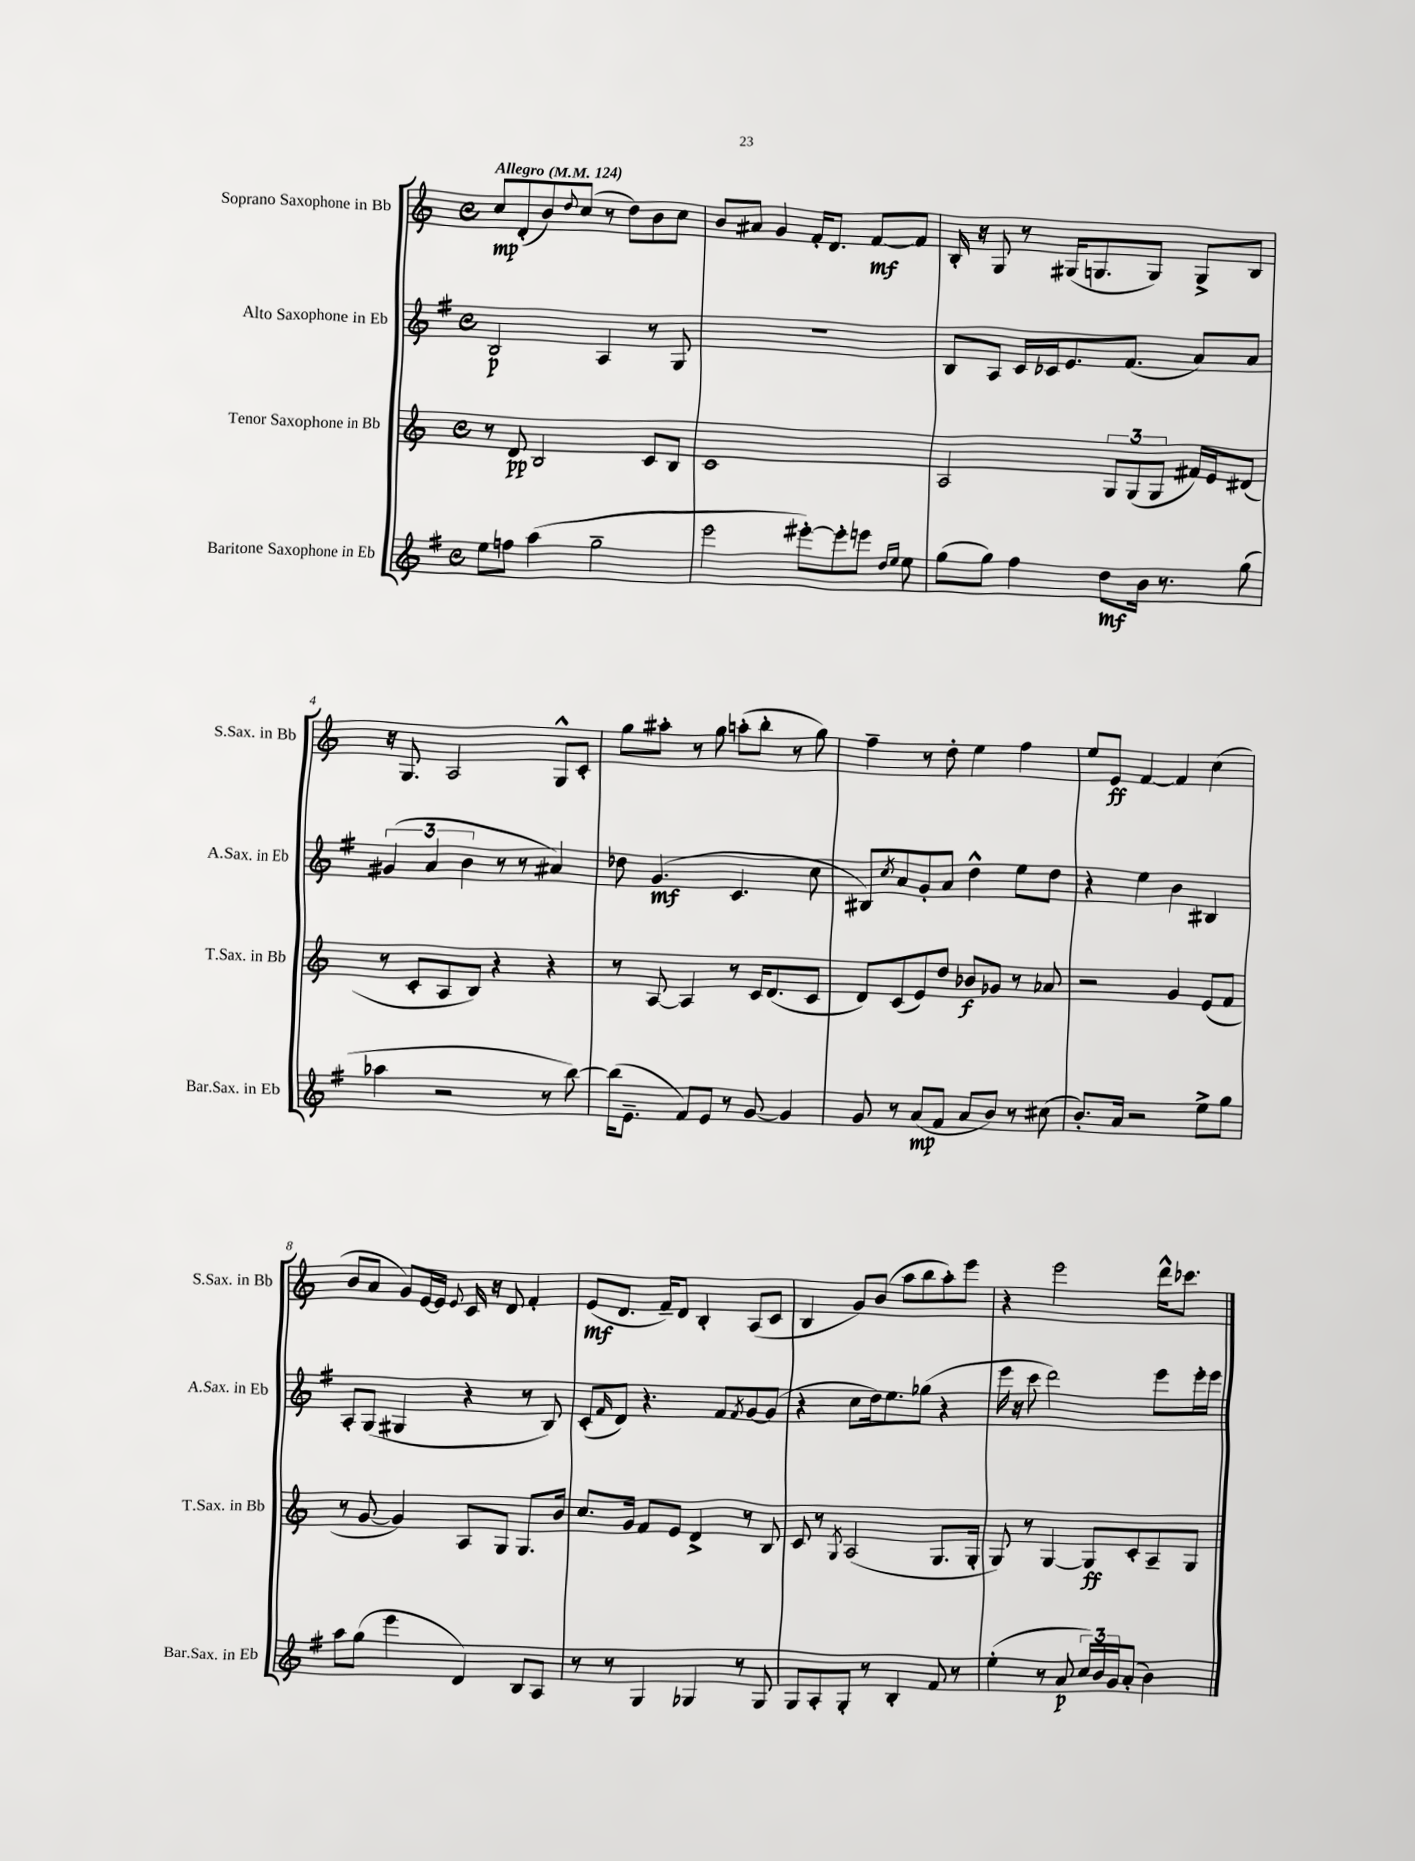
<<
\new StaffGroup <<
\new Staff = "s0" \with { instrumentName = "Soprano Saxophone in Bb" shortInstrumentName = "S.Sax. in Bb" } {
    \clef treble \key c \major \defaultTimeSignature \time 4/4 \tempo "Allegro" 4 = 124
    c''8\mp d'8-.( b'8) \appoggiatura { d''8 } c''8( r8 d''8) b'8 c''8 |
    b'8 ais'8 g'4 f'16-. d'8. f'8~\mf f'8 |
    b16-. r16 g8 r8 gis16( g8. g8) g8-> b8 |
    r16 g8. a2 g8-^ c'8-. |
    g''8 ais''8-. r8 g''8 a''8-.( b''8-. r8 g''8) |
    f''4-- r8 d''8-. e''4 f''4 |
    e''8 e'8\ff f'4~ f'4 c''4( |
    b'8 a'8 g'8) e'16~ e'16 \appoggiatura { e'8 } c'16 r16 d'8 f'4-. |
    e'8\mf( d'8. f'16--) d'8 b4-. a8( c'8 |
    b4 g'8) b'8( a''8 b''8 a''8-.) e'''8 |
    r4 e'''2 d'''16-^ ces'''8. \bar "|." |
}
\new Staff = "s1" \with { instrumentName = "Alto Saxophone in Eb" shortInstrumentName = "A.Sax. in Eb" } {
    \clef treble \key g \major \defaultTimeSignature \time 4/4
    b2\p a4 r8 g8 |
    R1 |
    b8 a8 c'16 ces'16 e'8. fis'8.( a'8) a'8 |
    \tuplet 3/2 { gis'4( a'4 b'4 } r8 r8 ais'4) |
    des''8 g'4.\mf( c'4. c''8 |
    bis8) \acciaccatura { c''8 } a'8 g'8-. a'8 d''4-^ e''8 d''8 |
    r4 e''4 b'4 bis4 |
    a8-. g8( gis4 r4 r8 b8) |
    c'8-.( \grace { fis'16 } d'8) r4. fis'8 \acciaccatura { fis'8 } g'8~ g'8( |
    r4 c''8 d''16) e''8. ges''8( r4 |
    e'''16 r16 c'''8 d'''2) e'''8 e'''16-. e'''16 \bar "|." |
}
\new Staff = "s2" \with { instrumentName = "Tenor Saxophone in Bb" shortInstrumentName = "T.Sax. in Bb" } {
    \clef treble \key c \major \defaultTimeSignature \time 4/4
    r8 d'8\pp b2 c'8 b8 |
    c'1 |
    a2 \tuplet 3/2 { g8 g8( g8 } fis'16) e'16 dis'8( |
    r8 c'8-. a8 b8) r4 r4 |
    r8 a8~ a4 r8 c'16 d'8.( c'8 |
    d'8) c'8( e'8) d''8 bes'8\f ges'8 r8 aes'8 |
    r2 g'4 e'8( f'8 |
    r8 g'8~ g'4) a8 g8 g8. b'16 |
    c''8. g'16 f'8 e'8 d'4-> r8 b8 |
    c'8 r8 \acciaccatura { g8 } a2( g8. g16-. |
    g8) r8 g4~ g8\ff c'8-. a8-- g8 \bar "|." |
}
\new Staff = "s3" \with { instrumentName = "Baritone Saxophone in Eb" shortInstrumentName = "Bar.Sax. in Eb" } {
    \clef treble \key g \major \defaultTimeSignature \time 4/4
    e''8 f''8 a''4( g''2-- |
    e'''2 eis'''8~-.) eis'''8-. e'''8 \grace { d''16 e''16 } e''8 |
    g''8( g''8) fis''4 d''8\mf b'16 r8. g''8( |
    aes''4 r2 r8 b''8~) |
    b''16( e'8.-- fis'8) e'8 r8 g'8~ g'4 |
    g'8 r8 a'8\mp( fis'8 a'8 b'8) r8 cis''8( |
    b'8.-.) a'16 r2 e''8-> g''8 |
    a''8 g''8( e'''4 d'4) b8 a8 |
    r8 r8 g4 ges4 r8 ges8 |
    g8 a8-. g8-. r8 b4-. fis'8 r8 |
    e''4-.( r8 a'8\p \tuplet 3/2 { c''16) b'16 g'16 } a'8-.( b'4) \bar "|." |
}
>>
>>
